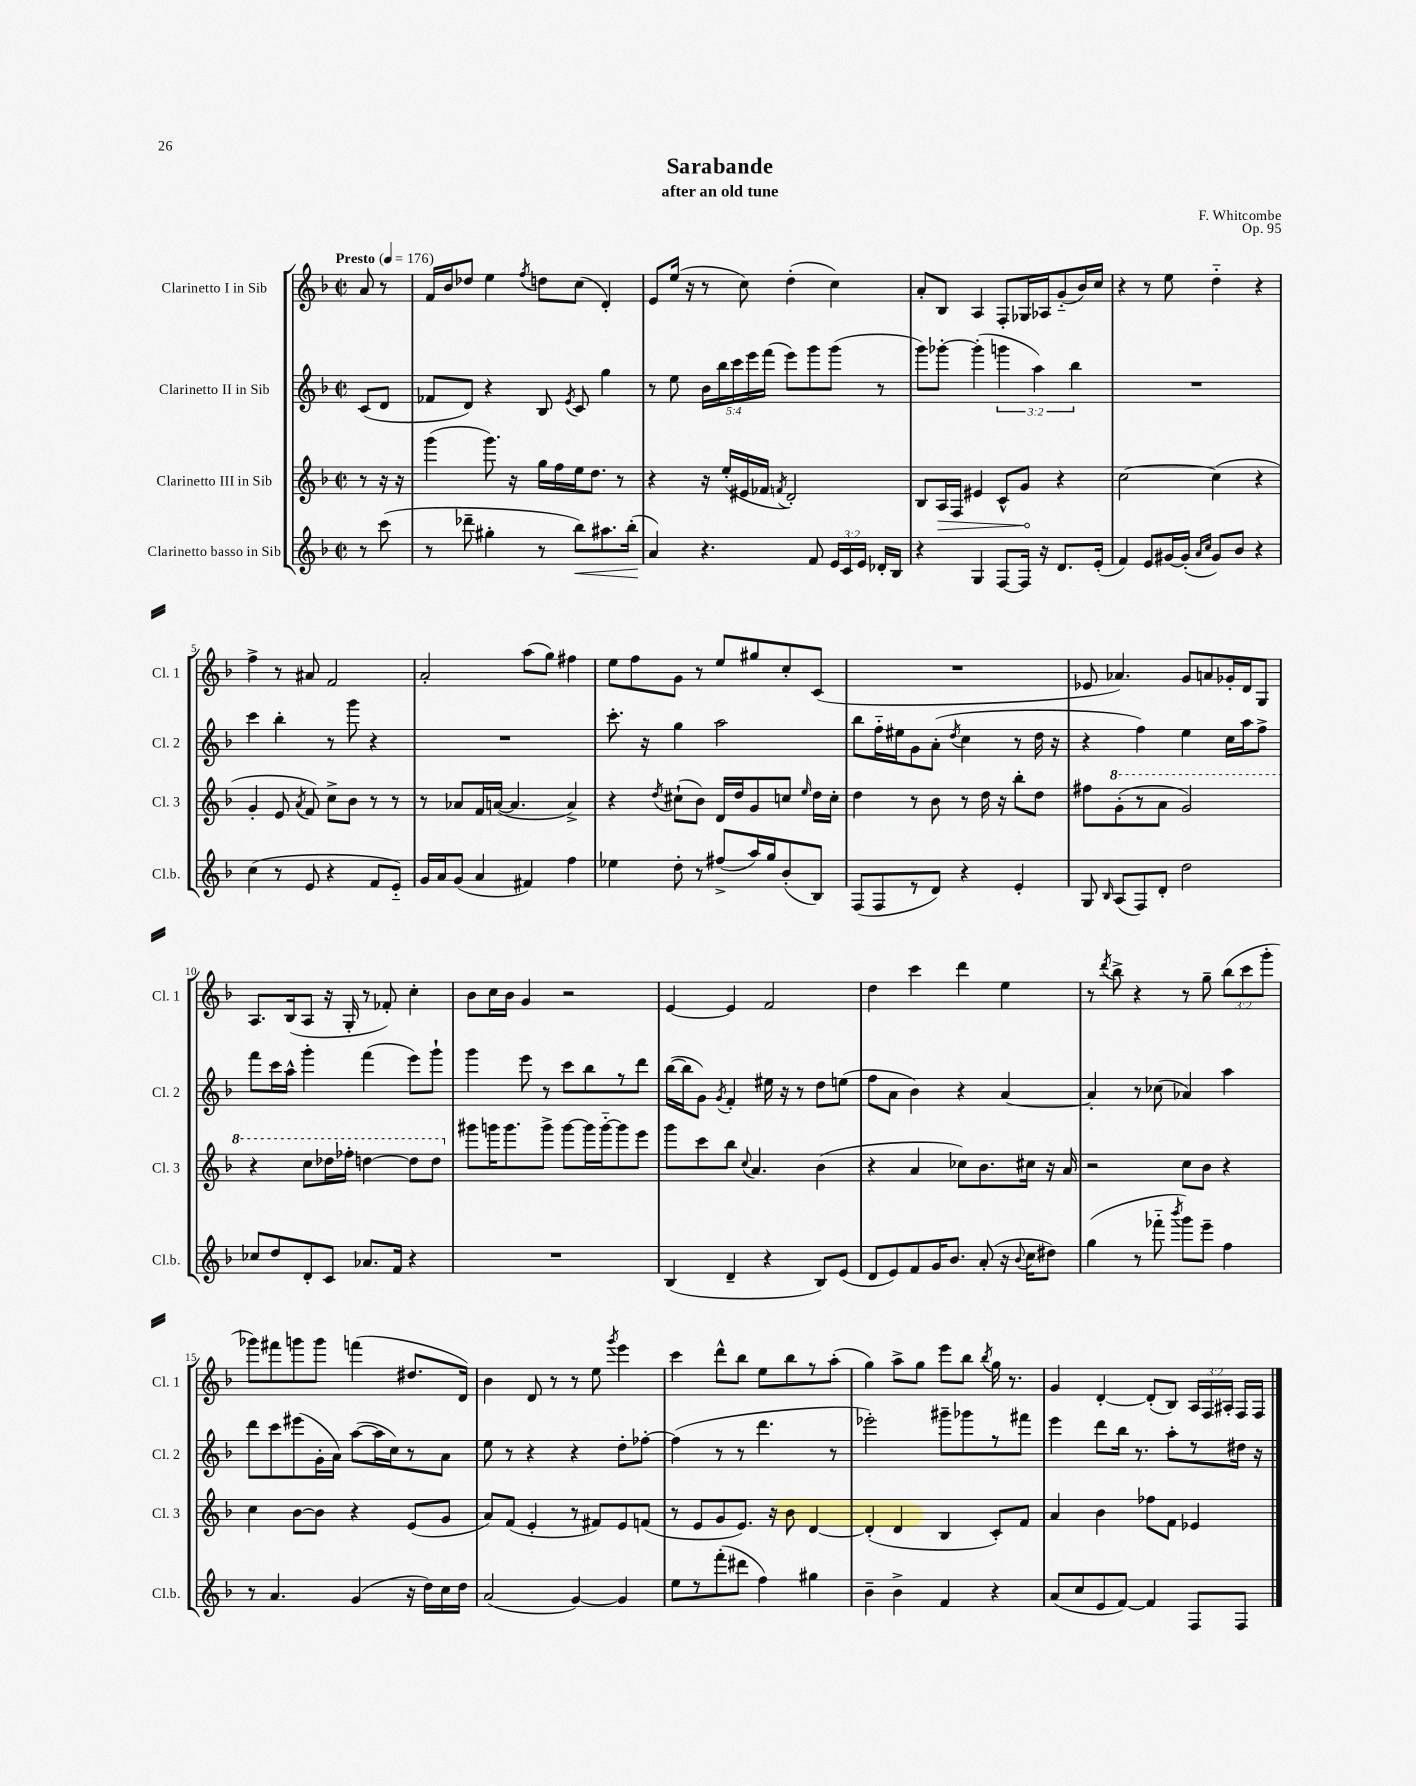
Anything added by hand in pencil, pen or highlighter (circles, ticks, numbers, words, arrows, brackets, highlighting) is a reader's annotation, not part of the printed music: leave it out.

**kern	**kern	**kern	**kern
*staff4	*staff3	*staff2	*staff1
*clefG2	*clefG2	*clefG2	*clefG2
*k[b-]	*k[b-]	*k[b-]	*k[b-]
*M2/2	*M2/2	*M2/2	*M2/2
*met(c|)	*met(c|)	*met(c|)	*met(c|)
*MM176	*MM176	*MM176	*MM176
8r	8r	(8c/L	8a/
(8ccc\	16r	8d/J	8r
.	16r	.	.
=	=	=	=
8r	(4ggg\	8f-/L	16f/LL
.	.	.	16b-/J
8ddd-~\	.	8d/J)	8dd-/J
4gg#'\	8.ggg\)	4r	4ee\
.	16r	.	.
.	.	.	8qff/
8r	16gg\LL	8B-/	8dd\L
.	16ff\	.	.
.	.	8qe/	.
8bb-\L)	16ee\J	8c/	(8cc\J
.	8.dd\J	.	.
8.aa#\	.	4gg\	4d'/)
.	8r	.	.
(16bb-'\Jk	.	.	.
=	=	=	=
4a/)	4r	8r	8e/L
.	.	8ee\	(16ee/Jk
.	.	.	16r
4.r	16r	20b-\LL	8r
.	.	20bb-\	.
.	(16ee'/LL	.	.
.	.	20ccc\	.
.	16e#/	.	8cc\)
.	.	20eee\	.
.	16f-/JJ	.	.
.	.	(20fff\JJ	.
.	8qf/	.	.
.	2d'/)	8eee\L)	(4dd'\
8f/	.	8ggg\	.
24e/LL	.	(8ggg\J	4cc\)
24c/	.	.	.
24e/JJ	.	.	.
16d-'/LL	.	8r	.
16B-/JJ	.	.	.
=	=	=	=
4r	8B-/L	8ggg\L)	8a'/L
.	16A/L	[8ggg-'\J	8B-/J
.	16F/JJ	.	.
4G/	4e#/	(4ggg-'\]	4A/
[8F/L	8c^^/L	6ggg\	8F'/L
16F/]Jk	8g/J	.	16G-/L
.	.	6aa\)	.
16r	.	.	16A-/J
8.d/L	4r	.	(8g'~/
.	.	6bb-\	.
.	.	.	16b-/L)
(16e'/Jk	.	.	16cc/JJ
=	=	=	=
4f/)	[2cc\	1r	4r
8e/L	.	.	8r
[16g#/L	.	.	8ee\
(16g#'/]JJ	.	.	.
16qqa/LL	.	.	.
16qqcc/JJ	.	.	.
8g#/L)	(4cc\]	.	4dd'~\
8b-/J	.	.	.
4r	4r	.	4r
=	=	=	=
(4cc\	4g'/	4ccc\	4ff^\
8r	8e/	4bb-'\	8r
.	8qa/	.	.
8e/	8f/)	.	8a#/
4r	8cc^\L	8r	2f/
.	8b-\J	8ggg\	.
8f/L	8r	4r	.
8e'~/J)	8r	.	.
=	=	=	=
16g/LL	8r	1r	2a'/
16a/J	.	.	.
(8g/J	8a-/L	.	.
4a/	16f/L	.	.
.	([16a/JJ	.	.
.	4.a/]	.	.
4f#/)	.	.	(8aa\L
.	.	.	8gg\J)
4ff\	4a^/)	.	4ff#\
=	=	=	=
4ee-\	4r	8.ccc'\	8ee\L
.	.	.	8ff\
.	.	16r	.
.	8qdd/	.	.
8dd'\	(8cc#`\L	4gg\	8g\J
8r	8b-\J)	.	8r
(8ff#^/L	16d/LL	2aa\	8ee/L
.	16dd/J	.	.
16aa/L)	8g/	.	8gg#/
16gg/J	.	.	.
(8b-'/	8cc/J	.	8cc'/
.	16qqee/	.	.
8B-/J)	16dd\LL	.	(8c/J
.	16cc'\JJ	.	.
=	=	=	=
(8F/L	4dd\	8bb-\L	1r
8F/	.	16ff'~\L	.
.	.	16ee#\J	.
8r	8r	8g\	.
8d/J)	8b-\	(8a'\J	.
.	.	8qdd/	.
4r	8r	4cc\	.
.	16dd\	.	.
.	16r	.	.
4e'/	8bb-'\L	8r	.
.	8dd\J	16dd\	.
.	.	16r	.
=	=	=	=
8G/	8ff#\L	4r	8e-/
16qqB-/	.	.	.
(8A/L	(8gg'\	.	4.a-/)
8F/)	8r	4ff\)	.
8d'/J	8aa\J	.	.
2dd\	2gg/)	4ee\	8g/L
.	.	.	8a/
.	.	16cc\LL	16g-'/L
.	.	16aa\J	16d/J
.	.	8ff^\J	8G/J
=	=	=	=
8cc-/L	4r	8fff\L	8.A/L
8dd/	.	16ccc\L	.
.	.	16aa^^\JJ	(16B-/k
8d'/	8ccc\L	4ggg'\	8A/J
8c/J	16ddd-\L	.	16r
.	16fff-'\JJ	.	16G'/
8.a-/L	[4ddd\	(4fff\	8r
.	.	.	8f-'/)
16f/Jk	.	.	.
4r	8ddd\]L	8eee\L)	4cc'\
.	8ddd\J	8ggg`\J	.
=	=	=	=
1r	8ggg#\L	4ggg\	8b-\L
.	16ggg\K	.	16cc\L
.	8.ggg\	.	16b-\JJ
.	.	8eee\	4g/
.	8ggg^\J	8r	.
.	[8ggg\L	8ccc\L	2r
.	16ggg\]L	8bb-\	.
.	[16ggg'~\J	.	.
.	8ggg\]	8r	.
.	8eee\J	8ddd\J	.
=	=	=	=
(4B-/	8ggg\L	([16bb-\LL	[4e/
.	.	16bb-\]J	.
.	8ccc\	8g\J)	.
.	.	8qg/	.
4d~/	8bb-\J	4f'/	4e/]
.	8qqcc/	.	.
.	4.a/	.	.
4r	.	16ee#\	2f/
.	.	16r	.
.	.	8r	.
8B-/L)	(4b-\	8dd\L	.
(8e/J	.	(8ee\J	.
=	=	=	=
8d/L	4r	8ff\L	4dd\
8e/)	.	8a\J	.
8f/	4a/	4b-\)	4ccc\
16g/K	.	.	.
8.b-/J	.	.	.
.	8cc-\L)	4r	4ddd\
(8a'/	8.b-\	.	.
16r	.	[4a/	4ee\
8qqb-/	.	.	.
16cc\LK	16cc#\Jk	.	.
8dd#\J)	16r	.	.
.	16a/	.	.
=	=	=	=
(4gg\	2r	4a'/]	8r
.	.	.	8qddd/
.	.	.	8bb-^\
8r	.	8r	4r
8fff-'~\	.	(8cc-\	.
8qbbb-/	.	.	.
8ggg\L)	8cc\L	4a-/)	8r
8eee~\J	8b-\J	.	8gg~\
4ff\	4r	4aa\	(12bb-\L
.	.	.	12ccc\
.	.	.	12ggg'\J
=	=	=	=
8r	4cc\	8ddd\L	8ggg-\L)
4.a/	.	8ccc\	8fff#\
.	[8b-\L	(8eee#\	8ggg\
.	8b-\]J	16g'\L	8ggg\J
.	.	16a\JJ)	.
(4g/	4r	([8aa\L	(4fff\
.	.	16aa\]L	.
.	.	16cc\J)	.
16r	(8e/L	8r	8.dd#/L
16dd\LL)	.	.	.
16cc\	8g/J	8a\J	.
16dd\JJ	.	.	16d/Jk)
=	=	=	=
(2a/	8a/L)	8ee\	4b-\
.	(8f/J	8r	.
.	4e'/	4r	8d/
.	.	.	8r
[4g/)	8r	4r	8r
.	8f#/L)	.	8ee\
.	.	.	8qggg/
4g/]	8e/	8dd'\L	4eee\
.	(8f/J	[8ff-'\J	.
=	=	=	=
8ee\L	8r	(4ff-\]	4ccc\
8r	8e/L	.	.
(8fff'\	8g/	8r	8ddd^^\L
8ddd#\J	8.e/J)	8r	8bb-\J
4ff\)	.	4.ddd\	8ee\L
.	16r	.	.
.	8b-\	.	8bb-\
4gg#\	[4d/	.	8r
.	.	8r	(8aa'\J
=	=	=	=
4b-~\	(4d'/]	2eee-'\)	4gg\)
4b-^\	4d/	.	8aa^\L
.	.	.	8gg\J
4f/	4B-/	8ggg#~\L	8eee\L
.	.	8ggg-\	8bb-\J
.	.	.	8qbb-/
4r	8c'/L)	8r	16gg\
.	.	.	8.r
.	8f/J	8fff#\J	.
=	=	=	=
(8a/L	4a/	4eee\	4g/
8cc/	.	.	.
8e/	4b-\	8ddd\L	[4d'/
[8f/J)	.	16bb-\Jk	.
.	.	8.r	.
4f/]	8ff-\L	.	(8d'/]L
.	8f\J	8aa'\L	8B-/J)
8F/L	4e-/	8r	24A/LL
.	.	.	24F/
.	.	.	24A#'/JJ
8F/J	.	16dd#\Jk	16F/LL
.	.	16r	16F/JJ
==	==	==	==
*-	*-	*-	*-
